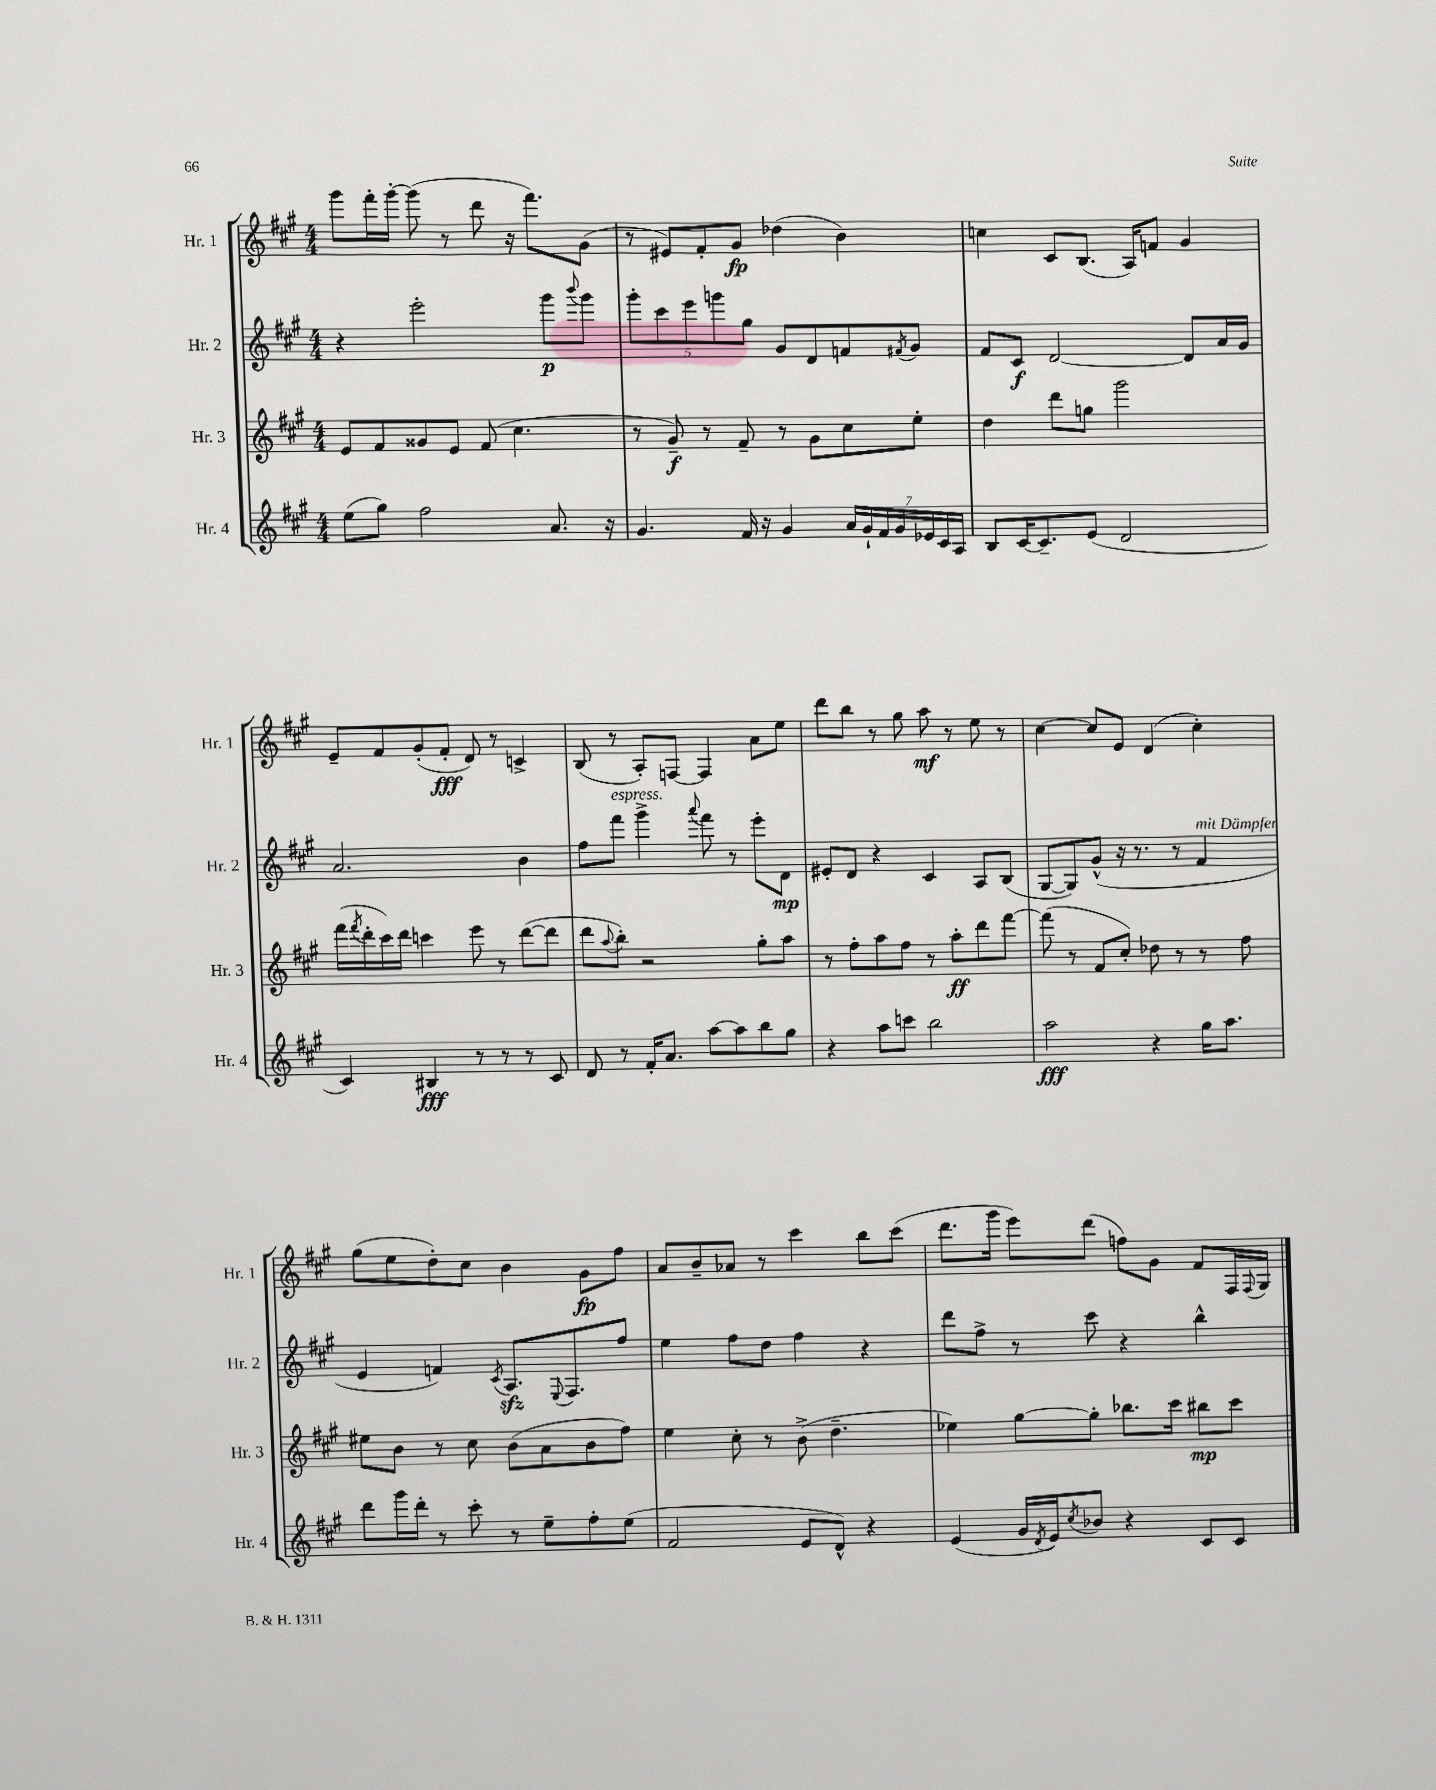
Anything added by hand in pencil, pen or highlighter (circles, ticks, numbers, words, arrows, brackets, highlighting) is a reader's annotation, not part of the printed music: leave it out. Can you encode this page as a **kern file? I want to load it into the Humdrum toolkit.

**kern	**dynam	**kern	**dynam	**kern	**dynam	**kern	**dynam
*part4	*part4	*part3	*part3	*part2	*part2	*part1	*part1
*staff4	*staff4	*staff3	*staff3	*staff2	*staff2	*staff1	*staff1
*I"Hr. 4	*	*I"Hr. 3	*	*I"Hr. 2	*	*I"Hr. 1	*
*I'Hr. 4	*	*I'Hr. 3	*	*I'Hr. 2	*	*I'Hr. 1	*
*clefG2	*	*clefG2	*	*clefG2	*	*clefG2	*
*k[f#c#g#]	*	*k[f#c#g#]	*	*k[f#c#g#]	*	*k[f#c#g#]	*
*M4/4	*	*M4/4	*	*M4/4	*	*M4/4	*
=39	=39	=39	=39	=39	=39	=39	=39
(8ee\L	.	8e/L	.	4r	.	8ggg#\L	.
8gg#\J)	.	8f#/	.	.	.	16fff#'\L	.
.	.	.	.	.	.	[16ggg#'\JJ	.
2ff#\	.	8g##X/	.	2eee'\	.	(8ggg#\]	.
.	.	8e/J	.	.	.	8r	.
.	.	(8f#/	.	.	.	8ddd\	.
.	.	4.cc#\	.	.	.	16r	.
.	.	.	.	.	.	8.fff#\L)	.
8.a/	.	.	.	8ggg#\L	p	.	.
.	.	.	.	8qqbbb/	.	.	.
.	.	.	.	8ggg#\J	.	(8g#\J	.
16r	.	.	.	.	.	.	.
=40	=40	=40	=40	=40	=40	=40	=40
4.g#/	.	8r	.	10ggg#'\L	.	8r	.
.	.	.	.	10ccc#\	.	.	.
.	.	8g#~/)	f	.	.	8e#X/L)	.
.	.	.	.	10eee\	.	.	.
.	.	8r	.	.	.	8f#'/	.
.	.	.	.	10gggn\	.	.	.
16f#/	.	8f#~/	.	.	.	8g#/J	fp
.	.	.	.	10gg#\J	.	.	.
16r	.	.	.	.	.	.	.
4g#/	.	8r	.	8g#/L	.	(4dd-X\	.
.	.	8g#\L	.	8d/	.	.	.
28a/LL	.	8cc#\	.	8fn/	.	4b\)	.
28g#`/	.	.	.	.	.	.	.
28f#/	.	.	.	.	.	.	.
28g#/	.	.	.	.	.	.	.
.	.	.	.	8qf#X/	.	.	.
.	.	8ee'\J	.	8g#/J	.	.	.
28e-X/	.	.	.	.	.	.	.
28c#/	.	.	.	.	.	.	.
28A/JJ	.	.	.	.	.	.	.
=41	=41	=41	=41	=41	=41	=41	=41
8B/L	.	4dd\	.	8f#/L	.	4ccn\	.
[16c#/K	.	.	.	8c#/J	f	.	.
8.c#~/]	.	.	.	.	.	.	.
.	.	8ddd\L	.	[2d/	.	8c#/L	.
(8e/J	.	8ggn\J	.	.	.	(8.B/J	.
2d/	.	2ggg#\	.	.	.	.	.
.	.	.	.	.	.	16A/KL)	.
.	.	.	.	.	.	8fn/J	.
.	.	.	.	8d/L]	.	4g#/	.
.	.	.	.	16a/L	.	.	.
.	.	.	.	16g#/JJ	.	.	.
!!LO:LB:g=z
=42	=42	=42	=42	=42	=42	=42	=42
4c#/)	.	(16fff#\LL	.	2.a/	.	8e~/L	.
.	.	8qfff#/	.	.	.	.	.
.	.	16ddd'\	.	.	.	.	.
.	.	16ccc#\)	.	.	.	8f#/	.
.	.	16ddd\JJ	.	.	.	.	.
4B#X/	fff	4cccn\	.	.	.	(8g#'/	.
.	.	.	.	.	.	8f#'/J	fff
8r	.	8eee\	.	.	.	8d/)	.
8r	.	8r	.	.	.	8r	.
8r	.	([8ddd\L	.	4b\	.	4cn^/	.
8c#/	.	8ddd\J]	.	.	.	.	.
=43	=43	=43	=43	=43	=43	=43	=43
8d/	.	8ddd\L	.	8ff#\L	.	(8B/	.
.	.	8qqaa/	.	.	.	.	.
!	!	!	!	!LO:TX:a:i:t=espress.	!	!	!
8r	.	8bb'\J)	.	8fff#\J	.	8r	.
16f#'/KL	.	2r	.	4ggg#^\	.	8A'/L)	.
8.a/J	.	.	.	.	.	.	.
.	.	.	.	.	.	[8Fn/J	.
.	.	.	.	8qqaaa/	.	.	.
[8aa\L	.	.	.	8fff#\	.	4F/]	.
8aa\]	.	.	.	8r	.	.	.
8bb\	.	8gg#'\L	.	8eee'\L	.	8a\L	.
8gg#\J	.	8aa\J	.	8d\J	mp	8ee\J	.
=44	=44	=44	=44	=44	=44	=44	=44
4r	.	8r	.	8e#X'/L	.	8ddd\L	.
.	.	8ff#'\L	.	8d/J	.	8bb\J	.
8aa\L	.	8aa\	.	4r	.	8r	.
8cccn\J	.	8ff#\J	.	.	.	8gg#\	.
2bb\	.	8r	.	4c#/	.	8aa\	mf
.	.	8aa'\L	ff	.	.	8r	.
.	.	8ddd\	.	8A/L	.	8ee\	.
.	.	[8fff#\J	.	(8B/J	.	8r	.
=45	=45	=45	=45	=45	=45	=45	=45
2aa\	fff	(8fff#\]	.	[8G#/L	.	[4cc#\	.
.	.	8r	.	8G#/])	.	.	.
.	.	8f#/L	.	(8g#^^/J	.	8cc#/L]	.
.	.	8cc#'/J)	.	16r	.	8e/J	.
.	.	.	.	8.r	.	.	.
4r	.	8dd-X\	.	.	.	(4d/	.
.	.	8r	.	8r	.	.	.
!	!	!	!	!LO:TX:a:i:t=mit Dämpfer	!	!	!
16gg#\KL	.	8r	.	4f#/	.	4cc#'\)	.
8.aa\J	.	.	.	.	.	.	.
.	.	8ff#\	.	.	.	.	.
!!LO:LB:g=z
=46	=46	=46	=46	=46	=46	=46	=46
8ddd\L	.	8ee#X\L	.	4e/	.	(8gg#\L	.
16ggg#\L	.	8b\J	.	.	.	8ee\	.
16ddd'\JJ	.	.	.	.	.	.	.
8r	.	8r	.	4fn/)	.	8dd'\)	.
8ccc#'\	.	8cc#\	.	.	.	8cc#\J	.
.	.	.	.	8qc#/	.	.	.
8r	.	(8b\L	.	8.Azz/L	.	4b\	.
8ee~\L	.	8a\	.	.	.	.	.
.	.	.	.	8qqE/	.	.	.
.	.	.	.	8.F#/	.	.	.
8ff#'\	.	8b\	.	.	.	8g#\L	fp
(8ee\J	.	8ff#\J)	.	8ff#/J	.	8ff#\J	.
=47	=47	=47	=47	=47	=47	=47	=47
2f#/	.	4ee\	.	4ee\	.	8a/L	.
.	.	.	.	.	.	8b~/	.
.	.	8cc#'\	.	8ff#\L	.	8a-X/J	.
.	.	8r	.	8dd\J	.	8r	.
8e/L	.	(8b^\	.	4ff#\	.	4ccc#\	.
8d^^/J)	.	4.dd~\	.	.	.	.	.
4r	.	.	.	4r	.	8bb\L	.
.	.	.	.	.	.	(8ccc#\J	.
=48	=48	=48	=48	=48	=48	=48	=48
(4e/	.	4ee-X\)	.	8ddd\L	.	8.ddd\L	.
.	.	.	.	8ff#^\J	.	.	.
.	.	.	.	.	.	16ggg#\Jk	.
16g#/LL	.	[8gg#\L	.	8r	.	8eee\L)	.
8qd/	.	.	.	.	.	.	.
16e/J)	.	.	.	.	.	.	.
8qcc#/	.	.	.	.	.	.	.
8b-X/J	.	8gg#'\J]	.	8ccc#\	.	(8ddd\J	.
4r	.	8.bb-X\L	.	4r	.	8ffn\L)	.
.	.	.	.	.	.	8g#\J	.
.	.	16ccc#\Jk	.	.	.	.	.
8c#/L	.	8bb#X\L	mp	4bb^^\	.	8f#/L	.
8c#/J	.	8ccc#\J	.	.	.	16F#/L	.
.	.	.	.	.	.	8qqF#/	.
.	.	.	.	.	.	16G#/JJ	.
==	==	==	==	==	==	==	==
*-	*-	*-	*-	*-	*-	*-	*-
